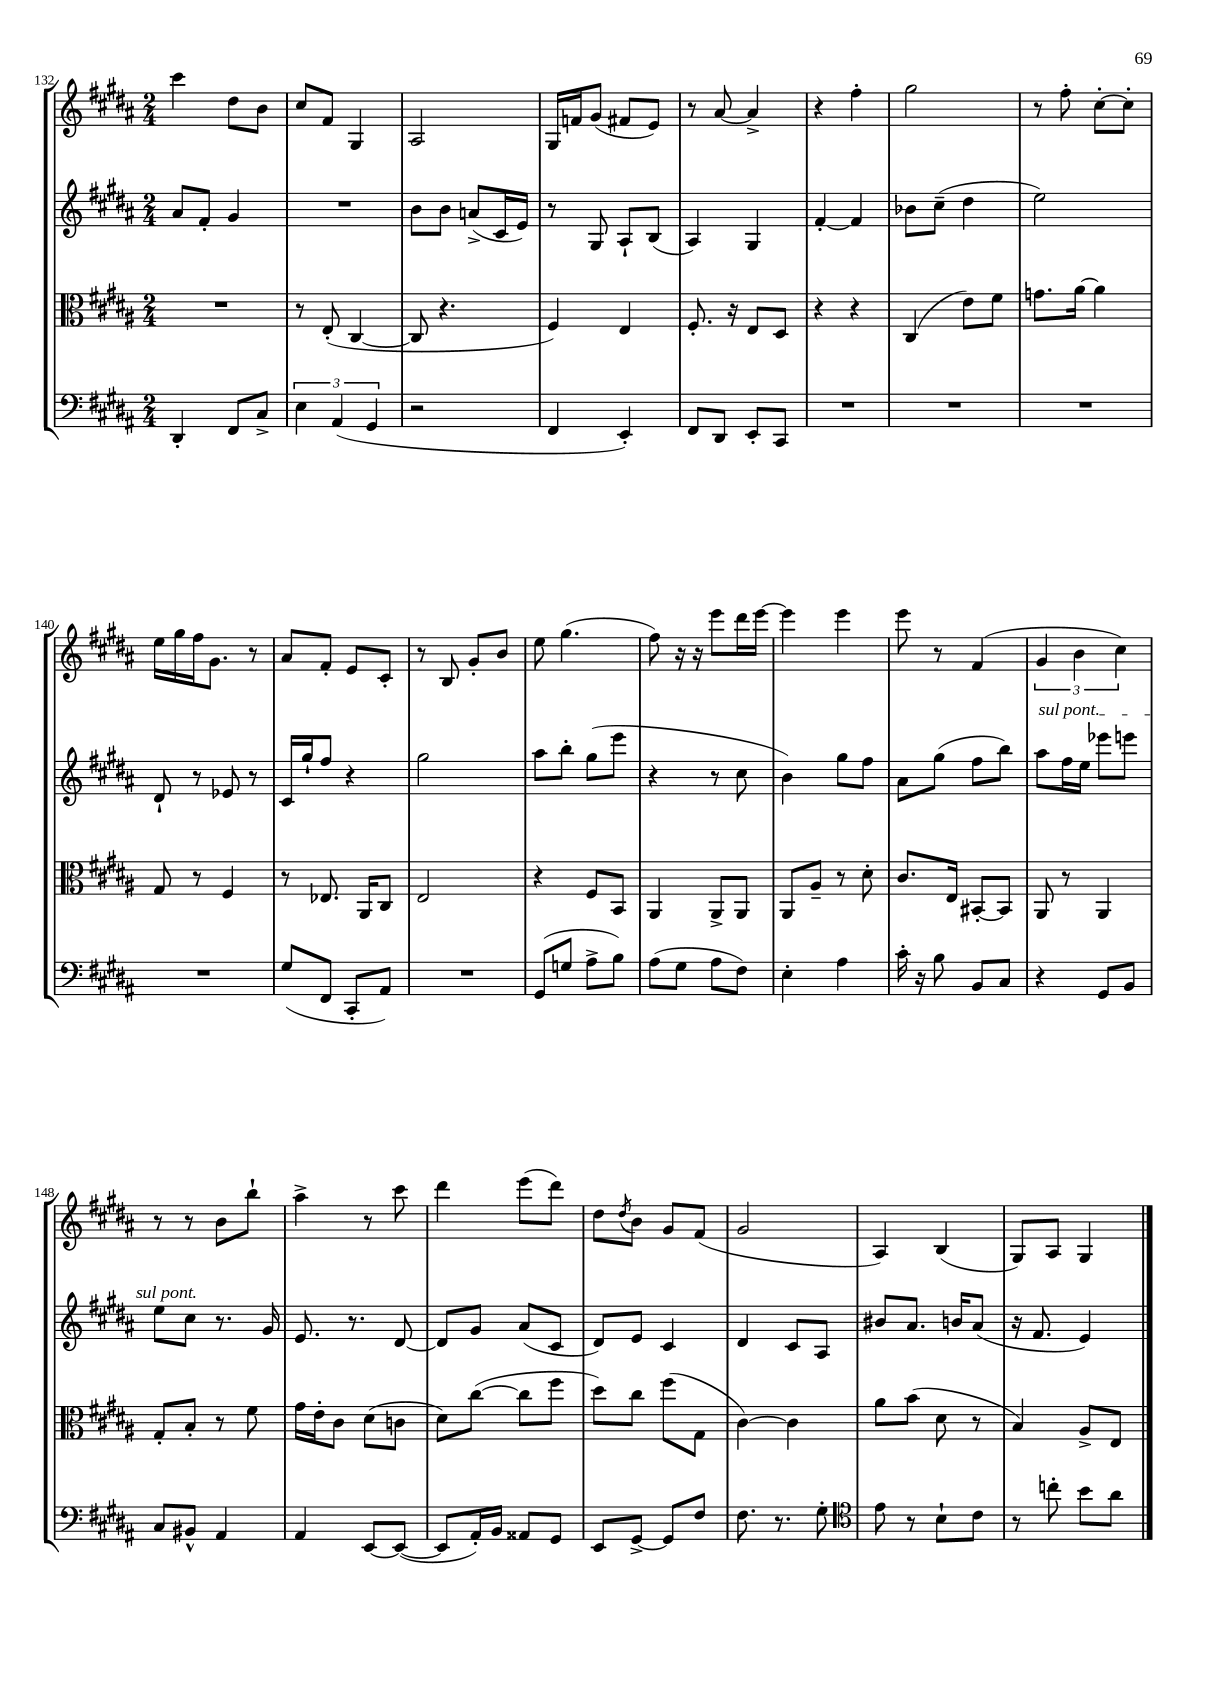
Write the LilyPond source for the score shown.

<<
\new StaffGroup <<
\new Staff = "s0" {
    \clef treble \key b \major \numericTimeSignature \time 2/4
    cis'''4 dis''8 b'8 |
    cis''8 fis'8 gis4 |
    ais2 |
    gis16 f'16 gis'8( fis'8 e'8) |
    r8 ais'8~ ais'4-> |
    r4 fis''4-. |
    gis''2 |
    r8 fis''8-. cis''8~-. cis''8-. |
    e''16 gis''16 fis''16 gis'8. r8 |
    ais'8 fis'8-. e'8 cis'8-. |
    r8 b8 gis'8-. b'8 |
    e''8 gis''4.( |
    fis''8) r16 r16 e'''8 dis'''16 e'''16~ |
    e'''4 e'''4 |
    e'''8 r8 fis'4( |
    \tuplet 3/2 { gis'4 b'4 cis''4) } |
    r8 r8 b'8 b''8-! |
    ais''4-> r8 cis'''8 |
    dis'''4 e'''8( dis'''8) |
    dis''8 \acciaccatura { dis''8 } b'8 gis'8 fis'8( |
    gis'2 |
    ais4) b4( |
    gis8) ais8 gis4 \bar "|." |
}
\new Staff = "s1" {
    \clef treble \key b \major \numericTimeSignature \time 2/4
    ais'8 fis'8-. gis'4 |
    R2 |
    b'8 b'8 a'8->( cis'16 e'16) |
    r8 gis8 ais8-! b8( |
    ais4) gis4 |
    fis'4~-. fis'4 |
    bes'8 cis''8--( dis''4 |
    e''2) |
    dis'8-! r8 ees'8 r8 |
    cis'16 gis''16-! fis''8 r4 |
    gis''2 |
    ais''8 b''8-. gis''8( e'''8 |
    r4 r8 cis''8 |
    b'4) gis''8 fis''8 |
    ais'8 gis''8( fis''8 b''8) |
    \once \override TextSpanner.bound-details.left.text = \markup { \italic "sul pont." } ais''8\startTextSpan fis''16 e''16 ees'''8 e'''8 |
    e''8 cis''8\stopTextSpan r8. gis'16 |
    e'8. r8. dis'8~ |
    dis'8 gis'8 ais'8( cis'8 |
    dis'8) e'8 cis'4 |
    dis'4 cis'8 ais8 |
    bis'8 ais'8. b'16 ais'8( |
    r16 fis'8. e'4) \bar "|." |
}
\new Staff = "s2" {
    \clef alto \key b \major \numericTimeSignature \time 2/4
    R2 |
    r8 e8-.( cis4~ |
    cis8 r4. |
    fis4) e4 |
    fis8.-. r16 e8 dis8 |
    r4 r4 |
    cis4( e'8) fis'8 |
    g'8. ais'16~ ais'4 |
    gis8 r8 fis4 |
    r8 ees8. ais,16 cis8 |
    e2 |
    r4 fis8 b,8 |
    ais,4 ais,8-> ais,8 |
    ais,8 ais8-- r8 dis'8-. |
    cis'8. e16 bis,8~-. bis,8 |
    ais,8 r8 ais,4 |
    gis8-. b8-. r8 fis'8 |
    gis'16 e'16-. cis'8 dis'8( c'8 |
    dis'8) cis''8~( cis''8 fis''8 |
    dis''8) cis''8 fis''8( gis8 |
    cis'4~) cis'4 |
    ais'8 b'8( dis'8 r8 |
    b4) ais8-> e8 \bar "|." |
}
\new Staff = "s3" {
    \clef bass \key b \major \numericTimeSignature \time 2/4
    dis,4-. fis,8 cis8-> |
    \tuplet 3/2 { e4 ais,4( gis,4 } |
    r2 |
    fis,4 e,4-.) |
    fis,8 dis,8 e,8-. cis,8 |
    R2 |
    R2 |
    R2 |
    R2 |
    gis8( fis,8 cis,8-. ais,8) |
    R2 |
    gis,8( g8 ais8-> b8) |
    ais8( gis8 ais8 fis8) |
    e4-. ais4 |
    cis'16-. r16 b8 b,8 cis8 |
    r4 gis,8 b,8 |
    cis8 bis,8-^ ais,4 |
    ais,4 e,8~ e,8~( |
    e,8 ais,16-.) b,16 aisis,8 gis,8 |
    e,8 gis,8~-> gis,8 fis8 |
    fis8. r8. gis8-. |
    \clef tenor e'8 r8 b8-! cis'8 |
    r8 c''8-. b'8 ais'8 \bar "|." |
}
>>
>>
\layout { \context { \Score currentBarNumber = #132 } }
